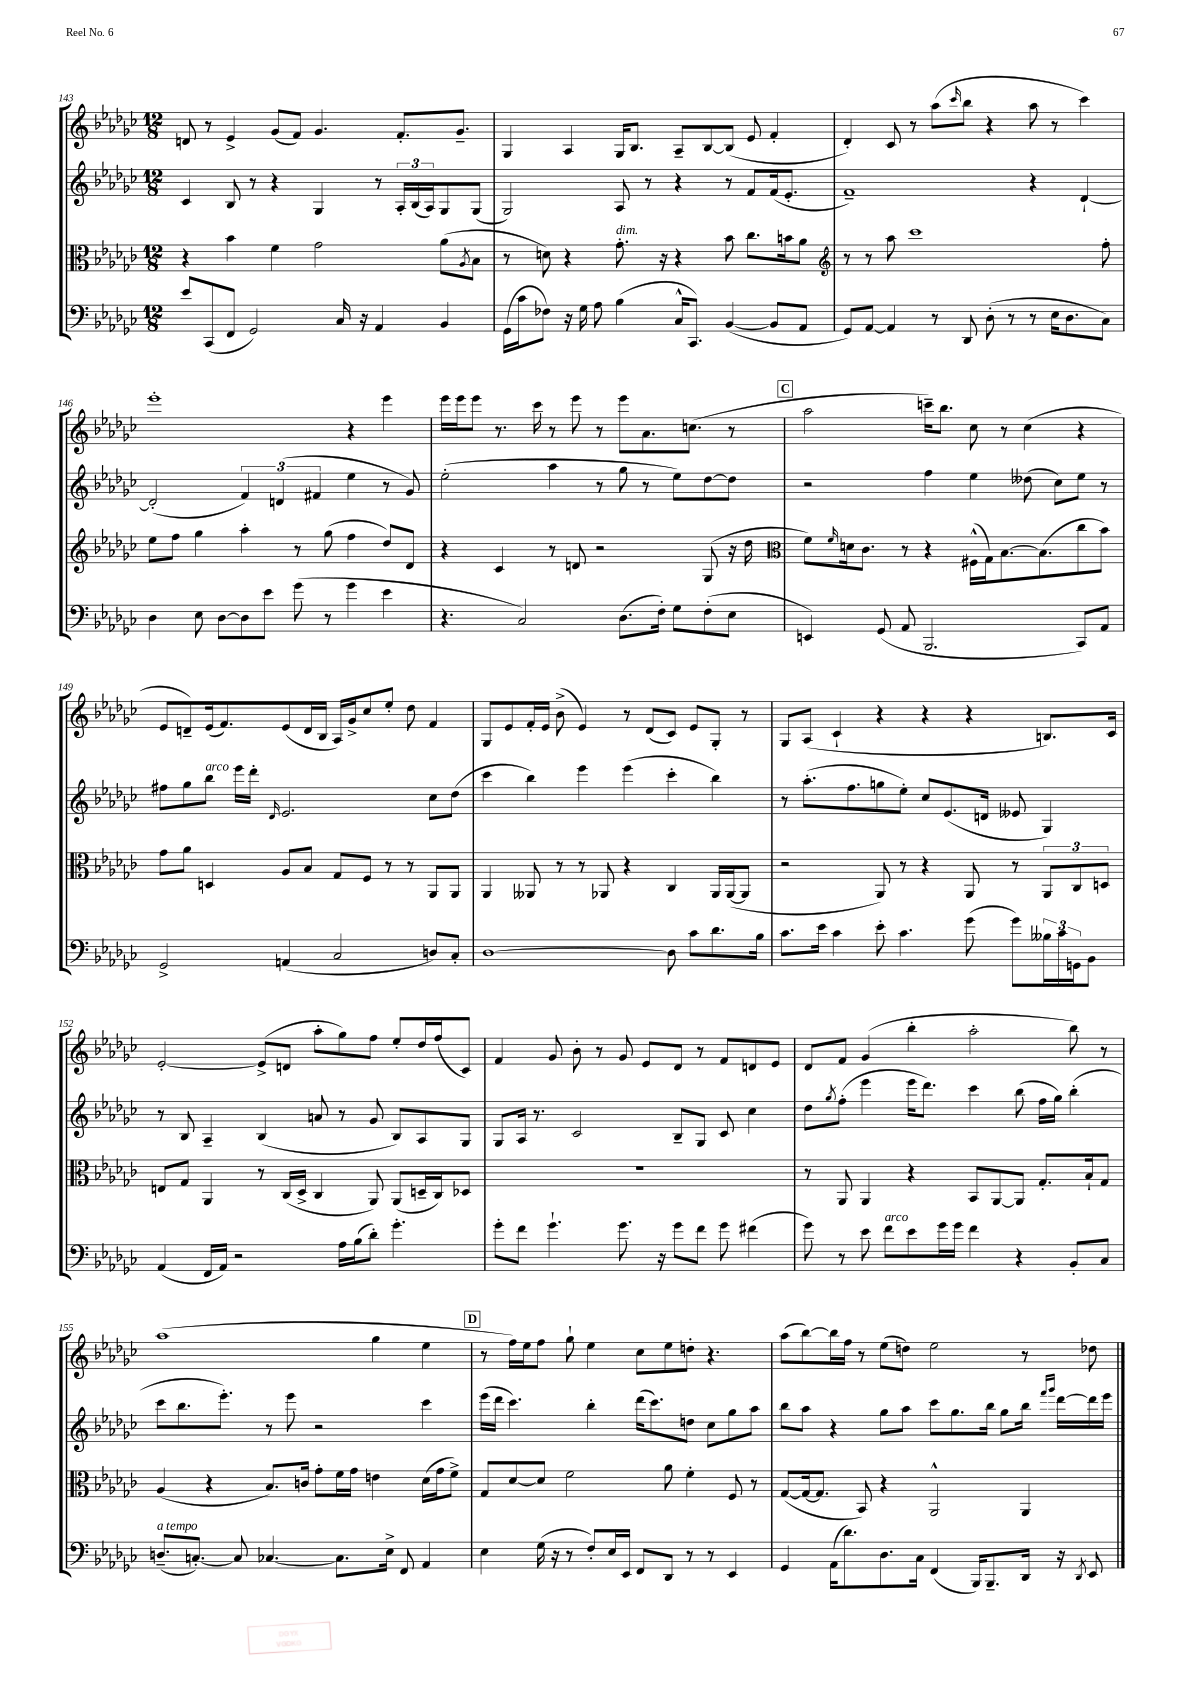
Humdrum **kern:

**kern	**kern	**kern	**kern
*part4	*part3	*part2	*part1
*staff4	*staff3	*staff2	*staff1
*clefF4	*clefC3	*clefG2	*clefG2
*k[b-e-a-d-g-c-]	*k[b-e-a-d-g-c-]	*k[b-e-a-d-g-c-]	*k[b-e-a-d-g-c-]
*M12/8	*M12/8	*M12/8	*M12/8
=143	=143	=143	=143
8e-/L	4r	4c-/	8dn/
(8CC-/	.	.	8r
8FF/J	4b-\	8B-/	4e-^/
2GG-/)	.	8r	.
.	4f\	4r	(8g-/L
.	.	.	8f/J)
.	2g-\	4G-/	4.g-/
16C-/	.	.	.
16r	.	.	.
4AA-/	.	8r	.
.	.	24A-'/LL	8.f'/L
.	.	(24B-/	.
.	.	24A-/J)	.
4BB-/	(8a-\L	8G-/	.
.	.	.	8.g-~/J
.	8qA-/	.	.
.	8B-\J	(8G-/J	.
=144	=144	=144	=144
(16GG-\LL	8r	2G-/)	4G-/
16c-\J	.	.	.
8F-X\J)	8dn\)	.	.
16r	4r	.	4A-/
16G-\	.	.	.
8A-\	.	.	.
!	!LO:TX:a:i:t=dim.	!	!
(4B-\	8.g-'\	8A-/	16G-/KL
.	.	.	8.B-/J
.	.	8r	.
.	16r	.	.
16C-^^/KL	4r	4r	8A-~/L
8.CC-/J)	.	.	.
.	.	.	[8B-/
([4BB-/	8b-\	8r	(8B-/J]
.	8.cc-\L	8f/L	8e-/
8BB-/L]	.	(16f/k	4f'/
.	16bn\k	8.e-'/J	.
8AA-/J	8a-\J	.	.
=145	=145	=145	=145
*	*clefG2	*	*
8GG-/L)	8r	1f~)	4d-'/)
[8AA-/J	8r	.	.
4AA-/]	8aa-\	.	8c-/
.	1ccc-	.	8r
8r	.	.	(8aa-\L
.	.	.	16qqccc-/
8DD-/	.	.	8bb-\J
(8D-'\	.	.	4r
8r	.	.	.
8r	.	4r	8aa-\
16E-\KL	.	.	8r
8.D-\	.	.	.
.	.	[4d-`/	4ccc-\)
8C-\J)	8ff'\	.	.
!!LO:LB:g=z
=146	=146	=146	=146
4D-\	8ee-\L	(2d-'/]	1eee-'
.	8ff\J	.	.
8E-\	4gg-\	.	.
[8D-\L	.	.	.
8D-\]	4aa-'\	6f/)	.
8e-\J	.	.	.
.	.	(6dn/	.
(8g-\	8r	.	.
.	.	6f#X/	.
8r	(8gg-\	.	.
4g-\	4ff\	4ee-\	4r
4e-\	8dd-/L)	8r	4eee-\
.	8d-/J	8g-/)	.
=147	=147	=147	=147
4.r	4r	(2ee-'\	16eee-\LL
.	.	.	16eee-\J
.	.	.	8eee-\J
.	4c-/	.	8.r
2C-/)	.	.	.
.	.	.	16ccc-\
.	8r	4aa-\	8r
.	8dn/	.	8eee-\
.	2r	8r	8r
(8.D-\L	.	8gg-\	8eee-\L
.	.	8r	8.a-\
16F'\Jk)	.	.	.
8G-\L	.	8ee-\L)	.
.	.	.	(8.ccn\J
(8F'\	(8G-/	[8dd-\	.
8E-\J	16r	8dd-\J]	8r
.	16dd-\	.	.
!!LO:REH:place=s1:t=C
=148	=148	=148	=148
*	*clefC3	*	*
4EEn/)	8f\L)	2r	2aa-\
.	16qqf/	.	.
.	16dn\k	.	.
.	8.c-\J	.	.
(8GG-/	.	.	.
8AA-/	8r	.	.
2.BBB-/	4r	4ff\	16cccn~\KL)
.	.	.	8.bb-\J
.	(16F#X^^\LL	4ee-\	8cc-\
.	16G-\J)	.	.
.	[8.B-\	.	8r
.	.	(8dd--X\	(4cc-\
.	(8.B-\]	.	.
.	.	8cc-\L)	.
8CC-/L)	8cc-\	8ee-\J	4r
8AA-/J	8b-\J)	8r	.
!!LO:LB:g=z
=149	=149	=149	=149
2GG-^/	8g-\L	8ff#X\L	8e-/L
.	8a-\J	8gg-\	8dn~/)
!	!	!LO:TX:a:i:t=arco	!
.	4Dn/	8bb-\J	(16e-/k
.	.	.	8.f/)
.	.	16eee-\LL	.
.	.	16ddd-'\JJ	.
.	.	16qqd-/	.
(4AAn/	8A-/L	2.e-/	(8e-/
.	8B-/J	.	16d/L
.	.	.	16B-/JJ
2C-/	8G-/L	.	16A-/LL)
.	.	.	16g-^/J
.	8F/J	.	8cc-/
.	8r	.	8ee-'/J
.	8r	.	8dd-\
8Dn/L)	8AA-/L	8cc-\L	4f/
8C-'/J	8AA-/J	(8dd-\J	.
=150	=150	=150	=150
[1D-	4AA-/	4ccc-\	8G-/L
.	.	.	8e-/
.	8AA--X/	4bb-\)	16f'/L
.	.	.	16e-/JJ
.	8r	.	(8b-^\
.	8r	4eee-\	4e-/)
.	8AA-X/	.	.
.	4r	(4eee-\	8r
.	.	.	(8d-/L
8D-\]	4C-/	4ccc-'\	8c-/J)
8c-\L	.	.	8e-/L
8.d-\	16AA-/LL	4bb-\)	8G-'/J
.	([16AA-/J	.	.
.	8AA-/J]	.	8r
16B-\Jk	.	.	.
=151	=151	=151	=151
8.c-\L	2r	8r	8G-/L
.	.	(8.aa-'\L	(8A-/J
16e-\Jk	.	.	.
4c-\	.	.	4c-`/
.	.	8.ff\	.
8e-'\	8AA-/)	8ggn\	4r
4.c-\	8r	8ee-'\J)	.
.	4r	8cc-/L	4r
.	.	(8.e-/	.
(8g-\	8AA-/	.	4r
.	.	16dn/Jk	.
8g-\L)	8r	8e--X/	.
24B--X\L	12AA-/L	4G-/)	8.Bn/L)
24c-\	.	.	.
24GGn\J	12C-/	.	.
8BB-\J	.	.	.
.	12Dn/J	.	.
.	.	.	16c-/Jk
!!LO:LB:g=z
=152	=152	=152	=152
(4AA-/	8En/L	8r	[2e-'/
.	8G-/J	8B-/	.
16FF/LL	4AA-/	4A-~/	.
16AA-/JJ)	.	.	.
2r	.	.	.
.	8r	(4B-/	(8e-^/L]
.	(16C-/LL	.	8dn/J
.	16D-^/JJ	.	.
.	4C-/	8an/	8aa-'\L
16A-\LL	.	8r	8gg-\)
(16B-\J	.	.	.
8d-'\J)	8AA-/)	8g-/	8ff\J
4.g-'\	(8AA-/L	8B-/L)	8ee-'/L
.	16Dn~/L	8A-/	16dd-/L
.	16C-/J)	.	(16ff/J
.	8D-X/J	8G-/J	8c-/J)
=153	=153	=153	=153
8g-'\L	1.r	8G-/L	4f/
8f\J	.	16A-/Jk	.
.	.	8.r	.
4.g-`\	.	.	8g-/
.	.	2c-/	8b-'\
.	.	.	8r
8.g-\	.	.	8g-/
.	.	.	8e-/L
16r	.	.	.
8g-\L	.	8B-~/L	8d-/J
8f\J	.	8G-/J	8r
8g-\	.	8c-/	8f/L
(4f#X\	.	4cc-\	8dn/
.	.	.	8e-/J
=154	=154	=154	=154
8g-\)	8r	8dd-\L	8d-/L
.	.	8qgg-/	.
8r	8AA-/	(8ff'\J	8f/J
8e-\	4AA-/	4eee-\	(4g-/
!LO:TX:a:i:t=arco	!	!	!
8f\L	.	.	.
8e-\	4r	16eee-\KL	4bb-'\
.	.	8.ddd-\J)	.
16g-\L	.	.	.
16g-\JJ	.	.	.
4f\	8BB-/L	4ccc-\	2aa-'\
.	[8AA-/	.	.
4r	8AA-/J]	(8bb-\	.
.	8.G-'/L	16ff\LL	.
.	.	16gg-\JJ)	.
8BB-'/L	.	(4bb-'\	8bb-\)
.	16B-`/k	.	.
8C-/J	8G-/J	.	8r
!!LO:LB:g=z
=155	=155	=155	=155
!LO:TX:a:i:t=a tempo	!	!	!
(8.Dn~/L	(4A-/	8ccc-\L	(1aa-
.	.	8.bb-\	.
[8.Cn'/J)	.	.	.
.	4r	.	.
.	.	8.eee-'\J)	.
8C/]	.	.	.
[4.C-X/	8.B-/L)	8r	.
.	.	8eee-\	.
.	16cn/Jk	.	.
.	8g-'\L	2r	.
8.C-\L]	16f\L	.	.
.	16g-\JJ	.	.
.	4en\	.	4gg-\
16E-^\Jk	.	.	.
8FF/	.	.	.
4AA-/	(16d-\LL	4ccc-\	4ee-\
.	16g-\J	.	.
.	8f^\J)	.	.
!!LO:REH:place=s1:t=D
=156	=156	=156	=156
4E-\	8G-/L	(16eee-\LL	8r
.	.	16ddd-\JJ	.
.	[8d-/	4.ccc-\)	16ff\LL)
.	.	.	16ee-\J
(16G-\	8d-/J]	.	8ff\J
16r	.	.	.
8r	2f\	.	8gg-`\
8F'/L)	.	4bb-'\	4ee-\
16E-/L	.	.	.
16EE-/JJ	.	.	.
8FF/L	.	(16ddd-\KL	8cc-\L
.	.	8.ccc-\)	.
8DD-/J	8a-\	.	8ee-\
8r	4f'\	8ddn\J	8ddn'\J
8r	.	8cc-\L	4.r
4EE-/	8F/	8gg-\	.
.	8r	8aa-\J	.
=157	=157	=157	=157
4GG-/	([8G-/L	8bb-\L	(8aa-\L
.	16G-/k_	8aa-\J	[8bb-\)
.	8.G-/J]	.	.
(16AA-\KL	.	4r	16bb-\L]
8.d-\)	.	.	16ff\JJ
.	8BB-/)	.	8r
8.D-\	4r	8gg-\L	(8ee-\L
.	.	8aa-\J	8ddn\J)
16C-\Jk	.	.	.
(4FF/	2AA-^^/	8ccc-\L	2ee-\
.	.	8.gg-\	.
16BBB-/KL)	.	.	.
8.BBB-~/	.	16bb-\Jk	.
.	.	8gg-\L	.
16DD-/Jk	4AA-/	16bb-\Jk	8r
.	.	16qqfff/LL	.
.	.	16qqggg-/JJ	.
16r	.	[16ddd-\LL	.
8qDD-/	.	.	.
8EE-/	.	16ddd-\]	8dd-X\
.	.	16eee-\JJ	.
==	==	==	==
*-	*-	*-	*-
